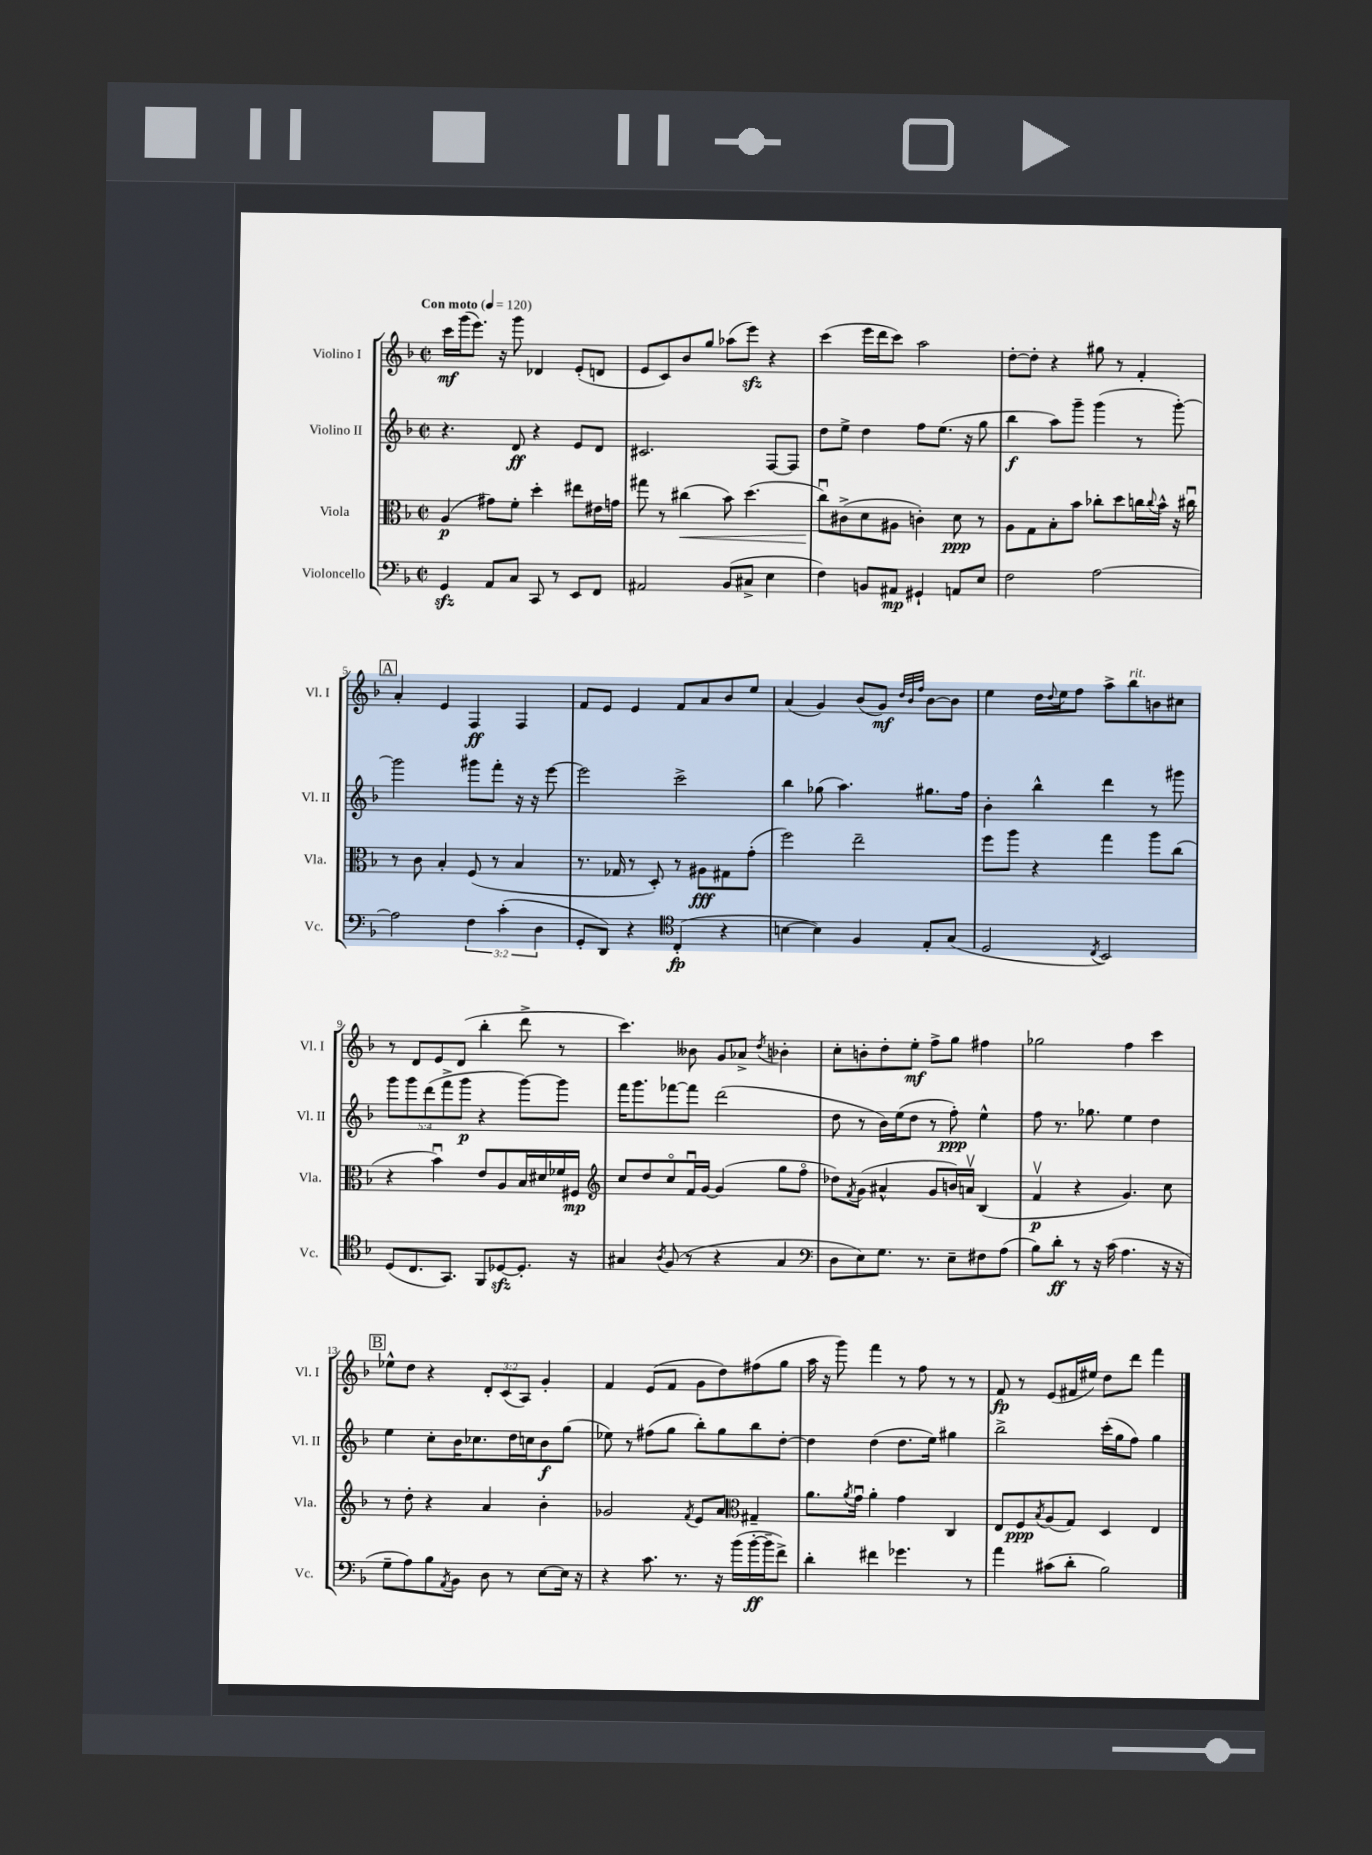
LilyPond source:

<<
\new StaffGroup <<
\new Staff = "s0" \with { instrumentName = "Violino I" shortInstrumentName = "Vl. I" } {
    \clef treble \key f \major \defaultTimeSignature \time 2/2 \override Staff.TupletNumber.text = #tuplet-number::calc-fraction-text \tempo "Con moto" 4 = 120
    c'''16\mf g'''16( e'''8.) r16 g'''8 des'4 e'8-.( d'8 |
    e'8 c'8) bes'8 g''8 aes''8( e'''8\sfz) r4 |
    c'''4( e'''16 d'''16 c'''8) a''2 |
    d''8~-. d''8-. r4 gis''8 r8 f'4-. |
    \mark \markup { \box "A" } a'4-. e'4 f4\ff f4 |
    f'8 e'8 e'4 f'8 a'8 bes'8 e''8 |
    a'4( g'4) bes'8( g'8\mf) \grace { d''32 bes'32 f''32 } bes'8~ bes'8 |
    e''4 d''16 \appoggiatura { d''8 } e''16 f''8 a''8-> bes''8^\markup { \italic "rit." } b'8 cis''8 |
    r8 d'8 e'8 d'8( bes''4-. d'''8-> r8 |
    c'''4.) beses'8 g'8 aes'8-> \acciaccatura { d''8 } bes'4-. |
    c''8-. b'8-. d''8-. e''8-.\mf f''8-> g''8 fis''4 |
    ges''2 f''4 c'''4 |
    \mark \markup { \box "B" } ees''8-^ d''8 r4 \tuplet 3/2 { d'8-. c'8( a8) } g'4-. |
    f'4 e'8( f'8 g'8 d''8) fis''8( g''8 |
    a''16 r16 g'''8) f'''4 r8 f''8 r8 r8 |
    f'8\fp r8 e'8( fis'16 eis''16) d''8 d'''8 f'''4 \bar "|." |
}
\new Staff = "s1" \with { instrumentName = "Violino II" shortInstrumentName = "Vl. II" } {
    \clef treble \key f \major \defaultTimeSignature \time 2/2 \override Staff.TupletNumber.text = #tuplet-number::calc-fraction-text
    r4. d'8\ff r4 e'8 d'8 |
    cis'2. f8~ f8 |
    d''8 e''8-> d''4 f''8 e''8.( r16 g''8 |
    bes''4\f a''8) g'''8-- g'''4( r8 g'''8~-.) |
    \mark \markup { \box "A" } g'''2 gis'''8 f'''8-. r16 r16 e'''8~ |
    e'''2 c'''2-> |
    bes''4 ges''8( a''4.) gis''8. f''16 |
    bes'4-. bes''4-^ d'''4 r8 gis'''8 |
    \tuplet 5/4 { g'''8 g'''8 d'''8( f'''8-> g'''8\p } r4 g'''8~) g'''8 |
    f'''16 g'''8. fes'''8~ fes'''8 d'''2( |
    d''8 r8 bes'16) e''16( d''8 r8 f''8-.\ppp) e''4-^ |
    f''8 r8. ges''8. e''4 d''4 |
    \mark \markup { \box "B" } e''4 c''8-. bes'16 ces''8. d''16 c''16 bes'8\f g''8( |
    ees''8) r8 fis''8( g''8 bes''8-.) g''8 bes''8 d''8~-. |
    d''4 d''4( d''8. e''16) gis''4 |
    bes''2-> c'''16-.( g''16 f''8) g''4 \bar "|." |
}
\new Staff = "s2" \with { instrumentName = "Viola" shortInstrumentName = "Vla." } {
    \clef alto \key f \major \defaultTimeSignature \time 2/2
    a4\p( gis'8) f'8-. d''4-. eis''8 eis'16 g'16 |
    gis''8 r8 cis''4\<( bes'8) d''4.( |
    c''8\downbow\!) cis'8->( d'8 ais8 c'4-.) d'8\ppp r8 |
    a8 g8 bes8-. bes'8 ces''8-. d''8 c''16 \appoggiatura { c''8 } bes'16-^ r16 cis''16\downbow |
    \mark \markup { \box "A" } r8 c'8 bes4-. f8( r8 bes4 |
    r8. ges16 r8 d8-.) r8 ais8\fff gis8 g'8-.( |
    f''2) e''2-- |
    f''8 a''8 r4 g''4 a''8 c''8( |
    r4 bes'4\downbow) e'8 a8 bes16 dis'16 fes'16 fis16\mp |
    \clef treble c''8 d''8 c''8\flageolet f'16\downbow g'16~ g'4( g''8 f''8\flageolet |
    des''8) \acciaccatura { f'8 } g'8( ais'4-^ g'8 b'16) a'16\upbow bes4( |
    f'4\upbow\p r4 g'4.) c''8 |
    \mark \markup { \box "B" } r8 d''8-. r4 a'4 bes'4-. |
    ges'2 \acciaccatura { f'8 } e'8 a'8 \clef alto gis4-- |
    a'8. \acciaccatura { a'8 } g'16\downbow a'4-. g'4 c4 |
    e8 f8\ppp \acciaccatura { bes8 } a8( g8) d4 e4 \bar "|." |
}
\new Staff = "s3" \with { instrumentName = "Violoncello" shortInstrumentName = "Vc." } {
    \clef bass \key f \major \defaultTimeSignature \time 2/2 \override Staff.TupletNumber.text = #tuplet-number::calc-fraction-text
    g,4\sfz a,8 c8 c,8 r8 e,8 f,8 |
    ais,2 bes,8( cis8-> e4 |
    f4) b,8 ais,8\mp gis,4-! a,8 e8 |
    f2 a2~ |
    \mark \markup { \box "A" } a2 \tuplet 3/2 { f4 c'4-.( d4 } |
    g,8-. d,8) r4 \clef tenor c4-.\fp( r4 |
    b4~ b4) f4 e8-. g8( |
    d2 \acciaccatura { c8 } bes,2) |
    d8( c8. g,8.) f,8 des8~\sfz des8.-. r16 |
    gis4 \acciaccatura { a8 } f8( r8 r4 gis4 |
    \clef bass d8 e8) g8. r8. e8-- fis8 a8( |
    bes8) d'8-.\ff r8 r16 c'16( a4. r16 r16 |
    \mark \markup { \box "B" } g8-- a8) bes8 \acciaccatura { a,8 } bes,8 d8 r8 e8~ e16 r16 |
    r4 c'8. r8. r16 bes'16( bes'16~-.\ff bes'16-- f'8->) |
    d'4-. fis'4 ges'4. r8 |
    a'4 cis'8( d'8-. bes2) \bar "|." |
}
>>
>>
